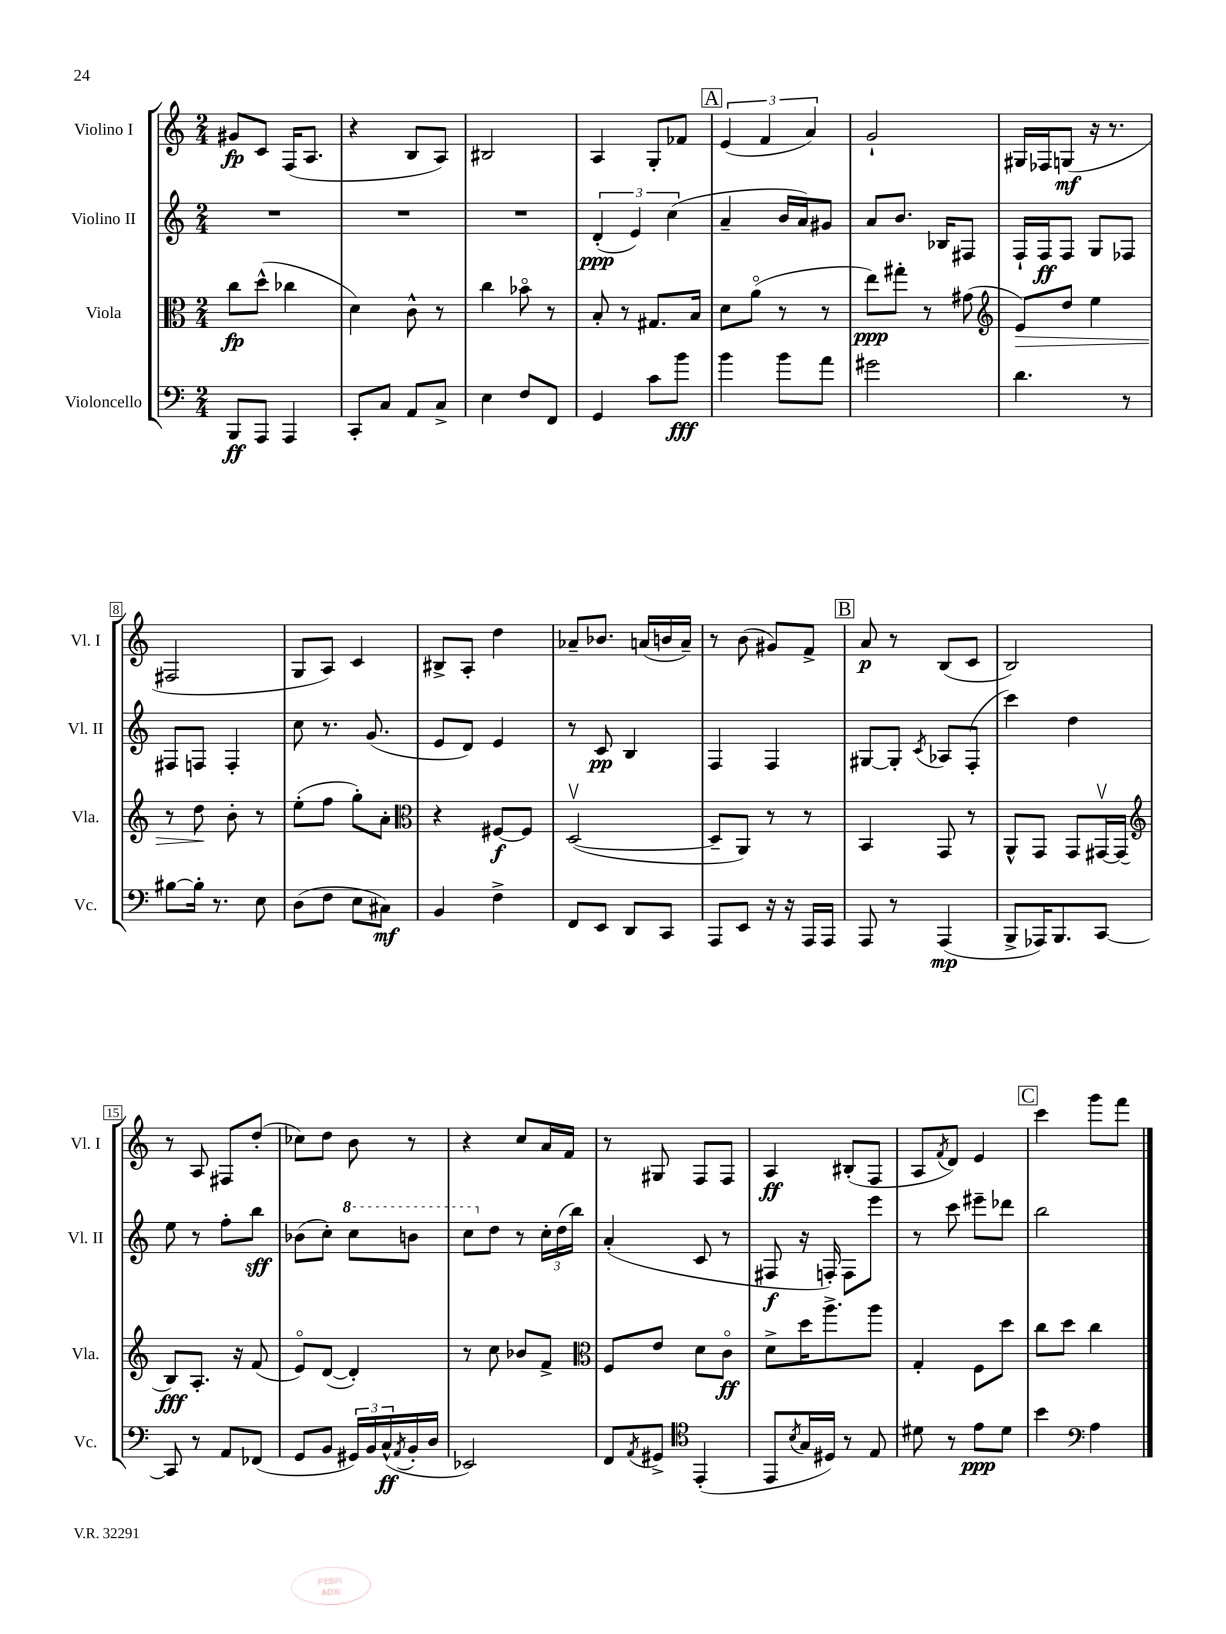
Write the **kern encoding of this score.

**kern	**kern	**kern	**kern
*staff4	*staff3	*staff2	*staff1
*clefF4	*clefC3	*clefG2	*clefG2
*k[]	*k[]	*k[]	*k[]
*M2/4	*M2/4	*M2/4	*M2/4
8BBB/L	8cc\L	2r	8g#/L
8AAA/J	(8dd^^\J	.	8c/J
4AAA/	4cc-\	.	(16F/LK
.	.	.	8.A/J
=	=	=	=
8CC'/L	4d\)	2r	4r
8C/J	.	.	.
8AA/L	8c^^\	.	8B/L
8C^/J	8r	.	8A/J)
=	=	=	=
4E\	4cc\	2r	2B#/
8F/L	8b-o\	.	.
8FF/J	8r	.	.
=	=	=	=
4GG/	8B'/	(6d'/	4A/
.	8r	.	.
.	.	6e/)	.
8c\L	8.G#/L	.	8G'/L
.	.	(6cc\	.
8b\J	.	.	8f-/J
.	16B/Jk	.	.
=	=	=	=
4b\	8d\L	4a~/	(6e/
.	(8ao\J	.	.
.	.	.	6f/
8b\L	8r	16b/LL	.
.	.	16a/J)	.
.	.	.	6a/)
8a\J	8r	8g#/J	.
=	=	=	=
2g#\	8ee\L)	8a/L	2g`/
.	8gg#'\J	8.b/J	.
.	8r	.	.
.	.	16B-/LK	.
.	(8g#\	8F#/J	.
=	=	=	=
*	*clefG2	*	*
4.d\	8e/L)	16F`/LL	16G#/LL
.	.	16F/J	16F-/J
.	8dd/J	8F/J	(8G/J
.	4ee\	8G/L	16r
.	.	.	8.r
8r	.	8F-/J	.
=	=	=	=
[8B#\L	8r	8F#/L	2F#/
16B#'\]Jk	8dd\	8F/J	.
8.r	.	.	.
.	8b'\	4F'/	.
8E\	8r	.	.
=	=	=	=
(8D\L	(8ee'\L	8cc\	8G/L
8F\J	8ff\J	8.r	8A/J)
8E\L	8gg'\L)	.	4c/
.	.	(8.g/	.
8C#\J)	8a'\J	.	.
=	=	=	=
*	*clefC3	*	*
4BB/	4r	8e/L	8B#^/L
.	.	8d/J)	8A'/J
4F^\	[8F#/L	4e/	4dd\
.	8F#/]J	.	.
=	=	=	=
8FF/L	([2Dv/	8r	8a-~/L
8EE/J	.	8c/	8.b-/J
8DD/L	.	4B/	.
.	.	.	(16a/LL
8CC/J	.	.	16b/
.	.	.	16a~/JJ)
=	=	=	=
8AAA/L	8D~/]L	4F/	8r
8EE/J	8AA/J)	.	(8b\
16r	8r	4F/	8g#/L)
16r	.	.	.
16AAA/LL	8r	.	8f^/J
16AAA/JJ	.	.	.
=	=	=	=
8AAA/	4BB/	[8G#/L	8a/
8r	.	8G#'/]J	8r
.	.	8qc/	.
(4AAA/	8GG/	8A-/L	(8B/L
.	8r	(8F'/J	8c/J
=	=	=	=
8BBB^/L	8AA^^/L	4ccc\)	2B/)
16AAA-/K)	8GG/J	.	.
8.BBB/	.	.	.
.	8GG/L	4dd\	.
[8CC/J	[16GG#v/L	.	.
.	(16GG#/]JJ	.	.
=	=	=	=
*	*clefG2	*	*
8CC/]	8B/L)	8ee\	8r
8r	8.A'/J	8r	8A/
8AA/L	.	8ff'\L	8F#/L
.	16r	.	.
(8FF-/J	(8f/	8bb\J	(8dd'/J
=	=	=	=
8GG/L	8eo/L)	(8b-\L	8cc-\L)
8BB/J	([8d/J	8cc'\J)	8dd\J
24GG#/LL)	4d'/])	8ccc\L	8b\
24BB/	.	.	.
(24C^^/	.	.	.
8qAA/	.	.	.
16BB'/	.	8bb\J	8r
16D/JJ	.	.	.
=	=	=	=
2EE-/)	8r	8ccc\L	4r
.	8cc\	8dd\J	.
.	8b-/L	8r	8cc/L
.	8f^/J	24cc'\LL	16a/L
.	.	(24dd\	.
.	.	.	16f/JJ
.	.	24bb\JJ)	.
=	=	=	=
*	*clefC3	*	*
8FF/L	8F/L	(4a'/	8r
8qAA/	.	.	.
8GG#^/J	8e/J	.	8G#/
*clefC4	*	*	*
(4EE'/	8d\L	8c/	8F/L
.	8co\J	8r	8F/J
=	=	=	=
8EE/L	8d^\L	8F#/	4A/
8qB/	.	.	.
16G/L	16dd\K	16r	.
16D#/JJ)	8.aa^\	16F'/)	.
8r	.	8F\L	(8B#'/L
8E/	8aa\J	8eee\J	8F/J
=	=	=	=
8d#\	4G'/	8r	8A/L
.	.	.	8qf/
8r	.	8ccc\	8d/J)
8e\L	8F\L	8eee#~\L	4e/
8d#\J	8dd\J	8ddd-\J	.
=	=	=	=
4b\	8cc\L	2bb\	4ccc\
.	8dd\J	.	.
*clefF4	*	*	*
4A\	4cc\	.	8ggg\L
.	.	.	8fff\J
==	==	==	==
*-	*-	*-	*-
